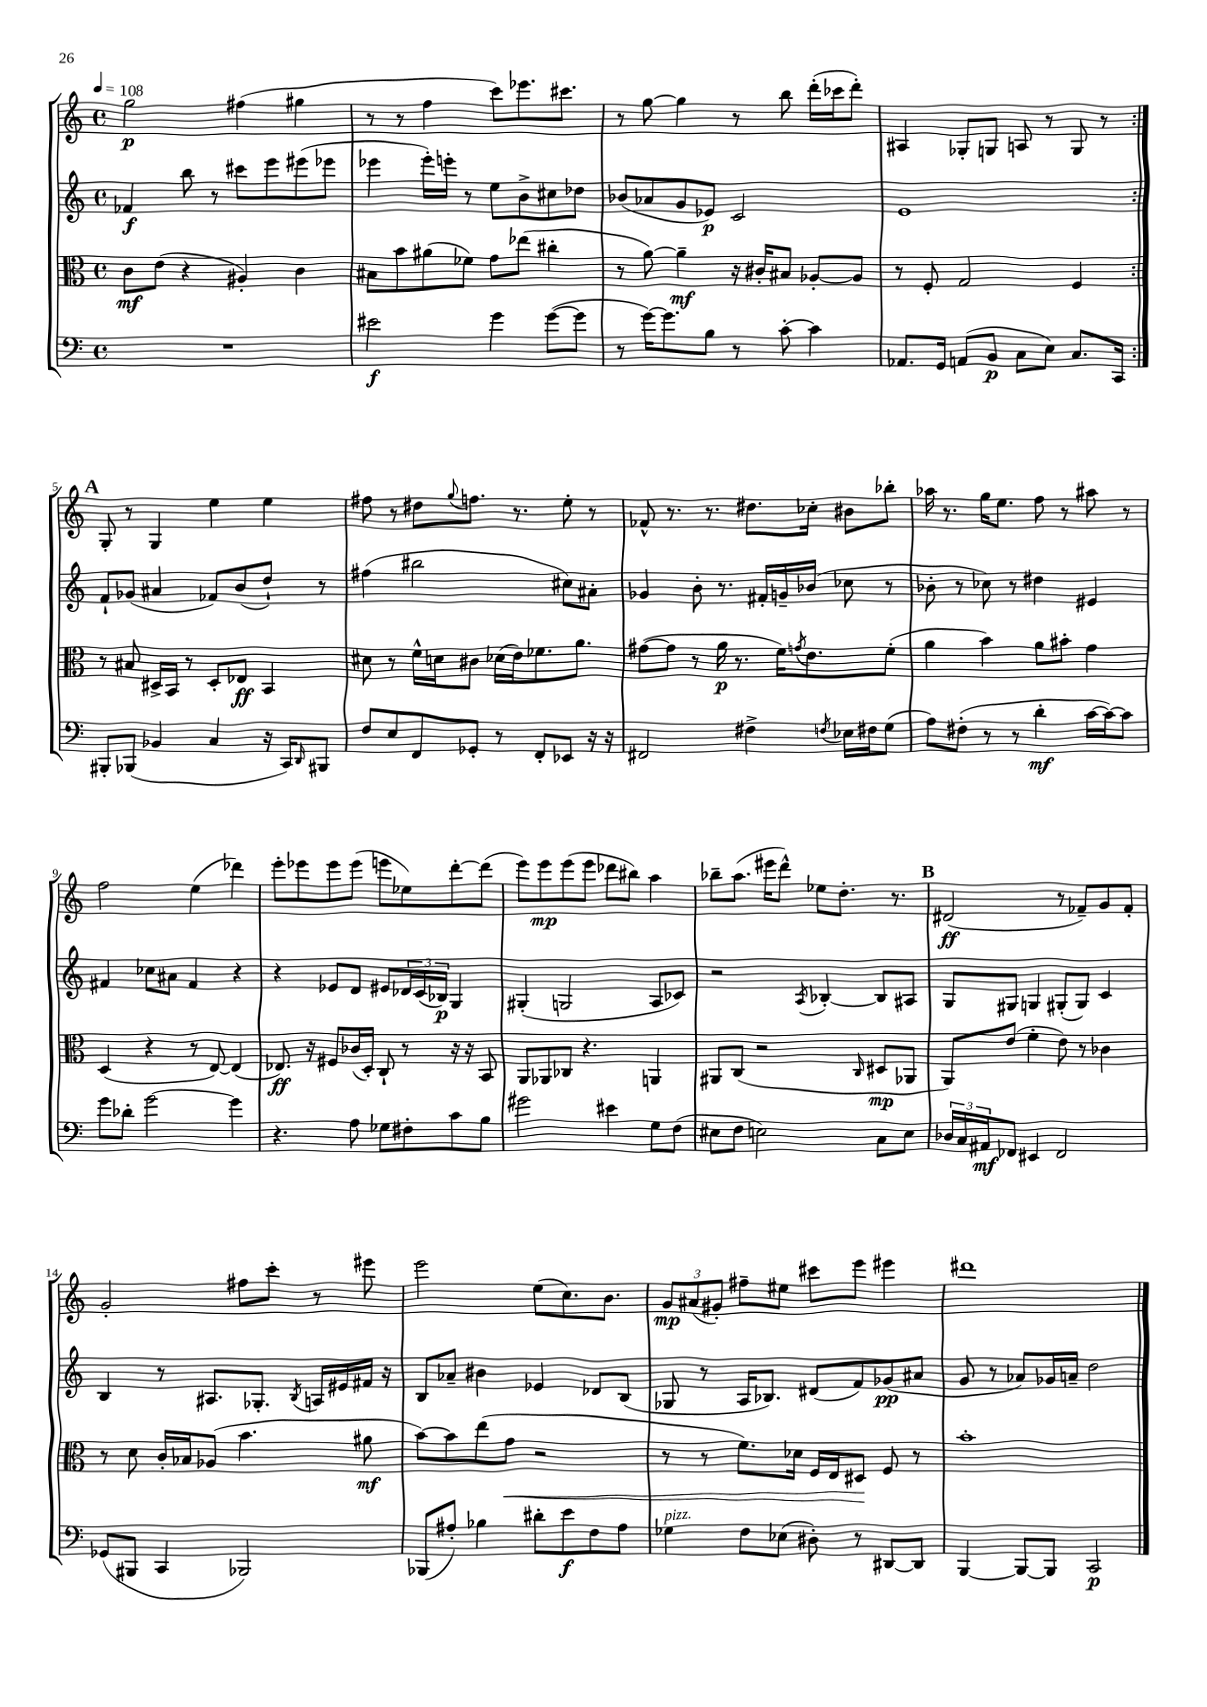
<<
\new StaffGroup <<
\new Staff = "s0" {
    \clef treble \key c \major \defaultTimeSignature \time 4/4 \tempo 4 = 108
    \repeat volta 2 { g''2\p fis''4( gis''4 |
    r8 r8 f''4 c'''8) ees'''8. cis'''8. |
    r8 g''8~ g''4 r8 b''8 d'''16-.( ces'''16 d'''8-.) |
    ais4 ges8-. g8 a8 r8 g8 r8 | }
    \mark \markup { \bold "A" } g8-. r8 g4 e''4 e''4 |
    fis''8 r8 dis''8 \appoggiatura { g''8 } f''8. r8. e''8-. r8 |
    fes'8-^ r8. r8. dis''8. ces''16-. bis'8 bes''8-. |
    aes''16 r8. g''16 e''8. f''8 r8 ais''8 r8 |
    f''2 e''4( des'''4) |
    e'''8-. ees'''8 ees'''8 ees'''8( e'''8 ees''8) d'''8~-. d'''8( |
    e'''8) e'''8\mp e'''8( e'''8 des'''8 bis''8) a''4 |
    bes''8-- a''8.( eis'''16 d'''8-^) ees''8 d''8.-. r8. |
    \mark \markup { \bold "B" } dis'2\ff( r8 fes'8--) g'8 fes'8-. |
    g'2-. fis''8 c'''8-. r8 eis'''8 |
    e'''2 e''8( c''8.) b'8. |
    \tuplet 3/2 { g'8\mp ais'8( gis'8-.) } fis''8-- eis''8 cis'''8 e'''8 eis'''4 |
    dis'''1 \bar "|." |
}
\new Staff = "s1" {
    \clef treble \key c \major \defaultTimeSignature \time 4/4
    \repeat volta 2 { fes'4\f b''8 r8 cis'''8 e'''8 eis'''8( ees'''8 |
    ees'''4 ees'''16-.) e'''16-. r8 e''8 b'8-> cis''8 des''8 |
    bes'8( aes'8 g'8 ees'8\p) c'2 |
    e'1 | }
    \mark \markup { \bold "A" } f'8-! ges'8( ais'4 fes'8) b'8( d''8-!) r8 |
    fis''4( bis''2 cis''8) ais'8-. |
    ges'4 b'8-. r8. fis'16-. g'16-- bes'16( ces''8 r8 |
    bes'8-. r8 ces''8) r8 dis''4 eis'4 |
    fis'4 ces''8 ais'8 fis'4 r4 |
    r4 ees'8 d'8 eis'8 \tuplet 3/2 { des'16 c'16( bes16\p) } g4 |
    gis4-.( g2 a8 ces'8) |
    r2 \acciaccatura { a8 } bes4~-. bes8 ais8 |
    \mark \markup { \bold "B" } g8 gis8 g4 gis8-.( gis8) c'4 |
    b4 r8 ais8. ges8.-. \acciaccatura { b8 } a16 eis'16 fis'16 r16 |
    b8 aes'8-- bis'4 ees'4 des'8 b8( |
    ges8 r8 a16 bes8.) dis'8( f'8) ges'8\pp( ais'8 |
    g'8 r8 aes'8) ges'16 a'16-- d''2 \bar "|." |
}
\new Staff = "s2" {
    \clef alto \key c \major \defaultTimeSignature \time 4/4
    \repeat volta 2 { c'8\mf e'8( r4 ais4-.) c'4 |
    bis8 b'8 ais'8( fes'8) g'8 ees''8( cis''4-. |
    r8 a'8~) a'4--\mf r16 cis'16-. bis8 aes8~-. aes8 |
    r8 f8-. g2 f4 | }
    \mark \markup { \bold "A" } r8 bis8 dis16-> b,16 r8 dis8-. ees8\ff b,4 |
    dis'8 r8 f'16-^ d'16 cis'8 des'16( e'16) fes'8. a'8. |
    gis'8~( gis'8 r8 a'16\p r8. f'16) \acciaccatura { g'8 } e'8. f'8-.( |
    a'4 b'4) a'8 bis'8-. g'4 |
    d4( r4 r8 e8~) e4( |
    ees8.\ff) r16 fis8 ces'16( d16-.) c8-! r8 r16 r16 b,8 |
    a,8 aes,8 ces8 r4. a,4 |
    ais,8 c8( r2 \grace { c16 } dis8\mp aes,8 |
    \mark \markup { \bold "B" } a,8) e'8( f'4-. e'8) r8 ces'4 |
    r8 d'8 c'16-. bes16 aes8( b'4. ais'8\mf |
    b'8~) b'8 e''8( g'8\< r2 |
    r8 r8 f'8.) des'16 f16 e16 dis8\! f8 r8 |
    b'1-. \bar "|." |
}
\new Staff = "s3" {
    \clef bass \key c \major \defaultTimeSignature \time 4/4
    \repeat volta 2 { R1 |
    eis'2\f g'4 g'8~( g'8 |
    r8 g'16~) g'8. b8 r8 c'8~-. c'4 |
    aes,8. g,16 a,8( b,8\p c8 e8) c8. c,16 | }
    \mark \markup { \bold "A" } bis,,8-. bes,,8( bes,4 c4 r16 c,16) \grace { d,16 } bis,,8 |
    f8 e8 f,8 ges,8-. r8 f,8-. ees,8 r16 r16 |
    fis,2 fis4-> \acciaccatura { f8 } ees16 fis16 g8( |
    a8) fis8-.( r8 r8 d'4-.\mf c'16~ c'16~) c'8 |
    g'8 des'8-. g'2~ g'4 |
    r4. a8 ges8 fis8-. c'8 b8 |
    gis'2 eis'4 g8 f8( |
    eis8 f8 e2) c8 e8 |
    \mark \markup { \bold "B" } \tuplet 3/2 { des16 c16 ais,16\mf } fes,8 eis,4 fes,2 |
    ges,8( bis,,8 c,4 bes,,2) |
    bes,,8( ais8-.) bes4 dis'8-. e'8\f f8 ais8 |
    ges4^\markup { \italic "pizz." } f8 ees8( dis8-.) r8 dis,8~ dis,8 |
    b,,4~ b,,8~ b,,8 c,2\p \bar "|." |
}
>>
>>
